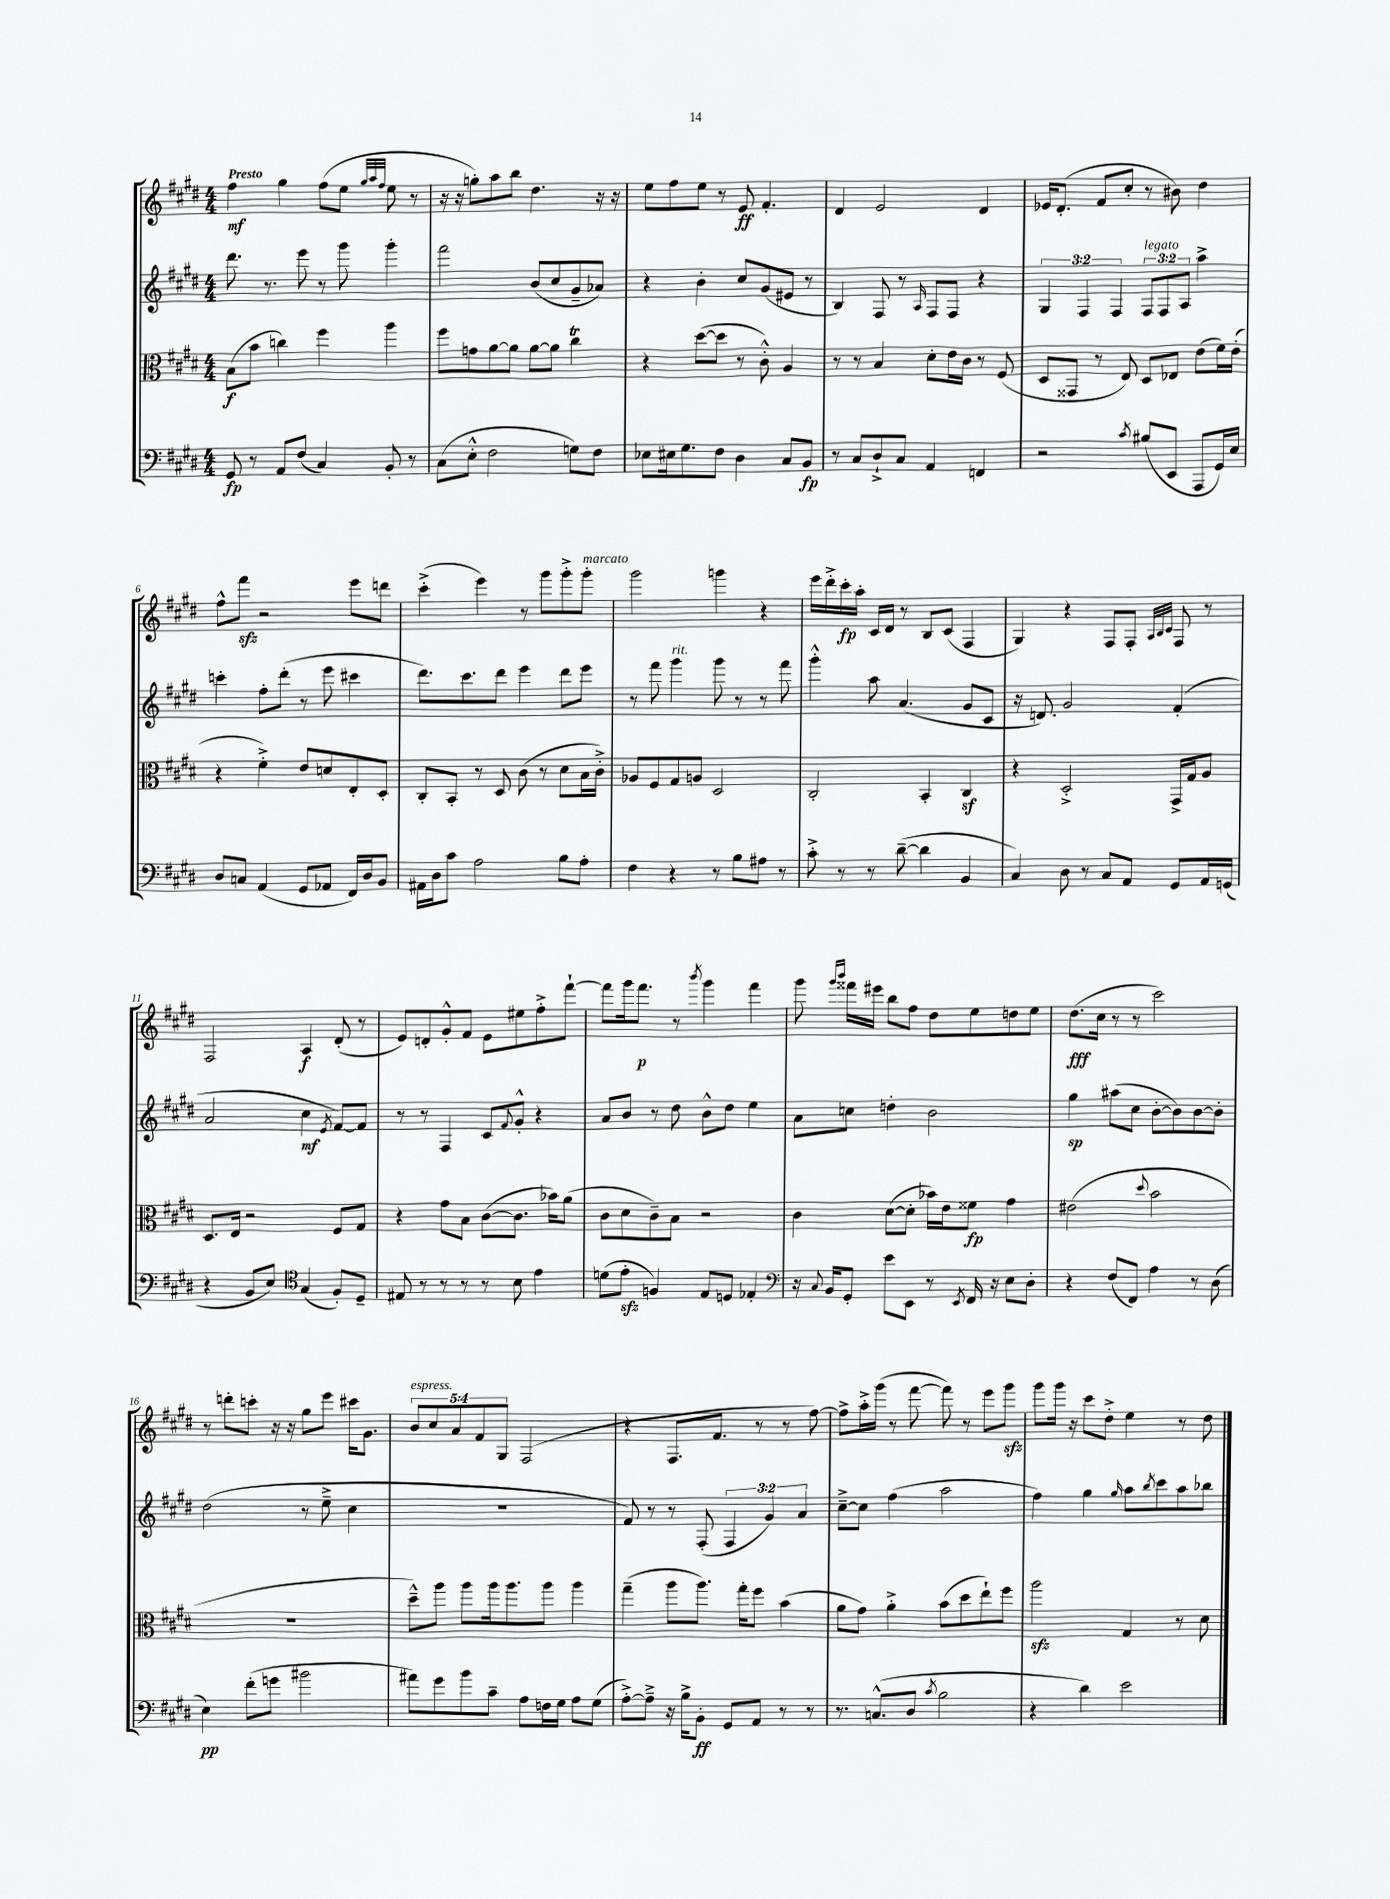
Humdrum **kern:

**kern	**dynam	**kern	**dynam	**kern	**dynam	**kern	**dynam
*part4	*part4	*part3	*part3	*part2	*part2	*part1	*part1
*staff4	*staff4	*staff3	*staff3	*staff2	*staff2	*staff1	*staff1
*clefF4	*	*clefC3	*	*clefG2	*	*clefG2	*
*k[f#c#g#d#]	*	*k[f#c#g#d#]	*	*k[f#c#g#d#]	*	*k[f#c#g#d#]	*
*M4/4	*	*M4/4	*	*M4/4	*	*M4/4	*
=1	=1	=1	=1	=1	=1	=1	=1
!	!	!	!	!	!	!LO:TX:a:B:t=Presto	!
8GG#/	fp	(8B\L	f	8.ddd#\	.	4ff#\	mf
8r	.	8b\J	.	.	.	.	.
.	.	.	.	8.r	.	.	.
8AA/L	.	4ccn\)	.	.	.	4gg#\	.
(8F#/J	.	.	.	8eee\	.	.	.
4C#/)	.	4ff#\	.	8r	.	(8ff#\L	.
.	.	.	.	8ggg#\	.	8ee\J	.
.	.	.	.	.	.	32qqgg#/LLL	.
.	.	.	.	.	.	32qqaa/	.
.	.	.	.	.	.	32qqff#/JJJ	.
8BB'/	.	4aa\	.	4ggg#'\	.	8ee\	.
8r	.	.	.	.	.	8r	.
=2	=2	=2	=2	=2	=2	=2	=2
(8C#\L	.	8ff#\L	.	2fff#\	.	16r	.
.	.	.	.	.	.	16r	.
8E'^^\J	.	8gn\	.	.	.	8ggn'\L)	.
2F#\	.	[8a\	.	.	.	8aa\	.
.	.	8a\J]	.	.	.	8bb\J	.
.	.	[8a\L	.	(8b/L	.	4.dd#\	.
.	.	8a\J]	.	8cc#/	.	.	.
8Gn\L)	.	4cc#T\	.	8g#~/	.	.	.
8F#\J	.	.	.	8a-X/J)	.	16r	.
.	.	.	.	.	.	16r	.
=3	=3	=3	=3	=3	=3	=3	=3
8E-X\L	.	4r	.	4r	.	8ee\L	.
16E#X\k	.	.	.	.	.	8ff#\	.
8.G#\	.	.	.	.	.	.	.
.	.	([8dd#\L	.	4b'\	.	8ee\J	.
8F#\J	.	8dd#\J]	.	.	.	8r	.
4D#\	.	8r	.	8cc#/L	.	8e/	ff
.	.	8c#'^^\)	.	(8g#/	.	4.f#'/	.
8C#/L	.	4A/	.	8e#X/J	.	.	.
8BB/J	fp	.	.	8r	.	.	.
=4	=4	=4	=4	=4	=4	=4	=4
8r	.	8r	.	4B/)	.	4d#/	.
8C#/L	.	8r	.	.	.	.	.
8D#`^/	.	4B/	.	8F#/	.	2e/	.
8C#/J	.	.	.	8r	.	.	.
.	.	.	.	16qqA/	.	.	.
4AA/	.	8d#'\L	.	8F#/L	.	.	.
.	.	16e\L	.	8F#/J	.	.	.
.	.	16c#\JJ	.	.	.	.	.
4FFn/	.	8r	.	4r	.	4d#/	.
.	.	(8F#/	.	.	.	.	.
=5	=5	=5	=5	=5	=5	=5	=5
2r	.	8D#/L	.	6G#/	.	16e-X/KL	.
.	.	.	.	.	.	(8.d#'/J	.
.	.	8GG##X/J	.	.	.	.	.
.	.	.	.	6F#/	.	.	.
.	.	8r	.	.	.	8f#/L	.
.	.	.	.	6F#/	.	.	.
.	.	8E/)	.	.	.	8cc#'/J	.
8qc#/	.	.	.	.	.	.	.
!	!	!	!	!LO:TX:a:i:t=legato	!	!	!
(8B#X/L	.	8D#/L	.	12F#/L	.	8r	.
.	.	.	.	12F#/	.	.	.
8EE/J	.	8E-X/J	.	.	.	8b#X\)	.
.	.	.	.	12A/J	.	.	.
8AAA/L	.	(8e\L	.	4aa^\	.	4dd#\	.
16GG#/L)	.	16f#\L)	.	.	.	.	.
16E/JJ	.	(16e'\JJ	.	.	.	.	.
!!LO:LB:g=z
=6	=6	=6	=6	=6	=6	=6	=6
8D#/L	.	4r	.	4cccn'\	.	8ff#^^\L	.
8Cn/J	.	.	.	.	.	8fff#zz\J	.
(4AA/	.	4f#'^\)	.	8ff#'\L	.	2r	.
.	.	.	.	(8ddd#'\J	.	.	.
8GG#/L	.	8e/L	.	8r	.	.	.
8AA-X/J	.	8dn/	.	8eee\	.	.	.
16FF#/LL)	.	8E'/	.	4ccc#X\	.	8eee\L	.
16D#/J	.	.	.	.	.	.	.
8BB/J	.	8D#'/J	.	.	.	8dddn\J	.
=7	=7	=7	=7	=7	=7	=7	=7
16AA#X\LL	.	8C#'/L	.	8.ddd#\L)	.	(4ccc#'^\	.
16D#\J	.	.	.	.	.	.	.
8c#\J	.	8BB'/J	.	.	.	.	.
.	.	.	.	8.ccc#\	.	.	.
2A\	.	8r	.	.	.	4eee\)	.
.	.	8D#/	.	8ddd#\J	.	.	.
.	.	(8c#\	.	4eee\	.	8r	.
.	.	8r	.	.	.	8ggg#\L	.
8B\L	.	8d#\L	.	8ddd#\L	.	8ggg#'^\	.
!	!	!	!	!	!	!LO:TX:a:i:t=marcato	!
8A'\J	.	16B\L	.	8eee\J	.	8ggg#'\J	.
.	.	16c#'^\JJ)	.	.	.	.	.
=8	=8	=8	=8	=8	=8	=8	=8
4F#\	.	8A-X/L	.	8r	.	2ggg#\	.
.	.	8F#/	.	8fff#\	.	.	.
!	!	!	!	!LO:TX:a:i:t=rit.	!	!	!
4r	.	8G#/	.	4ggg#\	.	.	.
.	.	8An/J	.	.	.	.	.
8r	.	2D#/	.	8ggg#\	.	4gggn\	.
8B\L	.	.	.	8r	.	.	.
8A#X\J	.	.	.	8r	.	4r	.
8r	.	.	.	8fff#\	.	.	.
=9	=9	=9	=9	=9	=9	=9	=9
8c#'^\	.	2C#'/	.	4ggg#'^^\	.	16eee\LL	.
.	.	.	.	.	.	16ddd#'^\	.
8r	.	.	.	.	.	16ccc#'\	fp
.	.	.	.	.	.	16aa'\JJ	.
8r	.	.	.	8aa\	.	16c#/LL	.
.	.	.	.	.	.	16d#/JJ	.
([8d#~\	.	.	.	(4.a/	.	8r	.
4d#\]	.	4BB'/	.	.	.	8B/L	.
.	.	.	.	.	.	(8c#/J	.
4BB/	.	4C#z/	.	8g#/L	.	4F#/	.
.	.	.	.	8c#/J	.	.	.
=10	=10	=10	=10	=10	=10	=10	=10
4C#/)	.	4r	.	16r	.	4G#/)	.
.	.	.	.	8.dn/)	.	.	.
8D#\	.	2D#'^/	.	2g#/	.	4r	.
8r	.	.	.	.	.	.	.
8C#/L	.	.	.	.	.	8F#/L	.
8AA/J	.	.	.	.	.	8F#'/J	.
.	.	.	.	.	.	32qqA/LLL	.
.	.	.	.	.	.	32qqB/	.
.	.	.	.	.	.	32qqc#/JJJ	.
8GG#/L	.	16GG#^/LL	.	(4f#'/	.	8F#/	.
.	.	16G#/J	.	.	.	.	.
16AA/L	.	8A/J	.	.	.	8r	.
(16GGn/JJ	.	.	.	.	.	.	.
!!LO:LB:g=z
=11	=11	=11	=11	=11	=11	=11	=11
4r	.	8.D#/L	.	2a/	.	2F#/	.
.	.	16E/Jk	.	.	.	.	.
8BB/L	.	2r	.	.	.	.	.
8E/J)	.	.	.	.	.	.	.
*clefC4	*	*	*	*	*	*	*
(4G#/	.	.	.	4cc#\	mf	4A/	f
.	.	.	.	8qe/	.	.	.
8F#'/L)	.	8F#/L	.	[8f#/L)	.	(8d#'/	.
8D#~/J	.	8G#/J	.	8f#/J]	.	8r	.
=12	=12	=12	=12	=12	=12	=12	=12
8E#X/	.	4r	.	8r	.	8e/L)	.
8r	.	.	.	8r	.	8dn'/	.
8r	.	8g#\L	.	4F#/	.	8g#'^^/	.
8r	.	8B\J	.	.	.	8f#/J	.
8r	.	([8c#\L	.	8c#/L	.	8e\L	.
.	.	.	.	8qqf#/	.	.	.
8B\	.	8.c#\J]	.	8g#'^^/J	.	8ee#X\	.
4e\	.	.	.	4r	.	8ff#'^\	.
.	.	16b-X\KL)	.	.	.	.	.
.	.	(8a\J	.	.	.	[8fff#`\J	.
=13	=13	=13	=13	=13	=13	=13	=13
(8dn\L	.	8c#\L	.	8a/L	.	8fff#\L]	.
8ezz'\J	.	8d#\	.	8b/J	.	16ggg#\k	.
.	.	.	.	.	.	8.fff#\J	p
4Fn/)	.	8c#~\)	.	8r	.	.	.
.	.	8B\J	.	8dd#\	.	8r	.
.	.	.	.	.	.	8qbbb/	.
8E/L	.	2r	.	8b^^\L	.	4ggg#\	.
8Dn/J	.	.	.	8dd#\J	.	.	.
4E-X'/	.	.	.	4ee\	.	4fff#\	.
=14	=14	=14	=14	=14	=14	=14	=14
*clefF4	*	*	*	*	*	*	*
16r	.	4c#\	.	8a\L	.	8ggg#\	.
8qqC#/	.	.	.	.	.	.	.
16BB/KL	.	.	.	.	.	.	.
.	.	.	.	.	.	16qqggg#/LL	.
.	.	.	.	.	.	16qqbbb/JJ	.
8GG#'/J	.	.	.	8ccn\J	.	16fff##X\LL	.
.	.	.	.	.	.	16eee#X\JJ	.
8e\L	.	([8d#\L	.	4ddn'\	.	8bb\L	.
8EE\J	.	8d#'\J]	.	.	.	8ff#\J	.
8r	.	16b-X\LL)	.	2b\	.	8dd#\L	.
.	.	16e\J	.	.	.	.	.
8qEE/	.	.	.	.	.	.	.
16FF#/	.	8f##X\J	fp	.	.	8ee\	.
16r	.	.	.	.	.	.	.
8E\L	.	4g#\	.	.	.	8ddn\	.
8D#'\J	.	.	.	.	.	8ee\J	.
=15	=15	=15	=15	=15	=15	=15	=15
4r	.	(2e#X\	.	4gg#\	sp	(8.dd#\L	fff
.	.	.	.	.	.	16cc#\Jk	.
(8F#/L	.	.	.	(8aa#X\L	.	8r	.
8FF#/J)	.	.	.	8cc#\J	.	8r	.
.	.	8qqdd#/	.	.	.	.	.
4A\	.	2b\	.	[8b'\L	.	2ccc#\)	.
.	.	.	.	8b\])	.	.	.
8r	.	.	.	[8b\	.	.	.
(8D#\	.	.	.	8b'\J]	.	.	.
!!LO:LB:g=z
=16	=16	=16	=16	=16	=16	=16	=16
4E\)	pp	1r	.	(2dd#\	.	8r	.
.	.	.	.	.	.	8dddn'\L	.
(8f#'\L	.	.	.	.	.	8cccn'\J	.
8gn\J	.	.	.	.	.	16r	.
.	.	.	.	.	.	16r	.
2b#X\	.	.	.	8r	.	8gg#\L	.
.	.	.	.	8ee~^\	.	8eee\J	.
.	.	.	.	4cc#\	.	16ccc#X\KL	.
.	.	.	.	.	.	8.g#\J	.
=17	=17	=17	=17	=17	=17	=17	=17
!	!	!	!	!	!	!LO:TX:a:i:t=espress.	!
8a#X\L)	.	8dd#~^^\L)	.	1r	.	10b/L	.
.	.	.	.	.	.	10cc#/	.
8g#\	.	8aa\J	.	.	.	.	.
.	.	.	.	.	.	10a/	.
8b\	.	8aa\L	.	.	.	.	.
.	.	.	.	.	.	10f#/	.
8c#~\J	.	16aa\k	.	.	.	.	.
.	.	.	.	.	.	10G#/J	.
.	.	8.aa\	.	.	.	.	.
8A\L	.	.	.	.	.	(2F#/	.
16Fn\L	.	8aa\J	.	.	.	.	.
16G#\JJ	.	.	.	.	.	.	.
8A\L	.	4aa\	.	.	.	.	.
(8G#\J	.	.	.	.	.	.	.
=18	=18	=18	=18	=18	=18	=18	=18
[8A'^\L)	.	(4gg#~\	.	8f#/)	.	4r	.
8A~^\J]	.	.	.	8r	.	.	.
16r	.	8aa\L	.	8r	.	8.F#/L	.
16B^\KL	.	.	.	.	.	.	.
8BB'\J	ff	8.aa\J)	.	(8F#'/	.	.	.
.	.	.	.	.	.	8.f#/J	.
8GG#/L	.	.	.	6F#/	.	.	.
.	.	16gg#'\KL	.	.	.	.	.
8AA/J	.	8ff#\J	.	.	.	8r	.
.	.	.	.	6g#/)	.	.	.
8r	.	(4b\	.	.	.	8r	.
.	.	.	.	6a/	.	.	.
8r	.	.	.	.	.	[8ff#\)	.
=19	=19	=19	=19	=19	=19	=19	=19
8.r	.	8a\L	.	[8cc#~^\L	.	8ff#^\L]	.
.	.	8g#\J)	.	8cc#\J]	.	16aa'^\L	.
(8.Cn^^/L	.	.	.	.	.	(16ggg#\JJ	.
.	.	4a'^\	.	(4ff#\	.	8r	.
8D#/J	.	.	.	.	.	[8fff#\	.
8qc#/	.	.	.	.	.	.	.
2B\	.	(8b\L	.	2aa\	.	8fff#\])	.
.	.	8dd#\	.	.	.	8r	.
.	.	8ee`\)	.	.	.	8eee\L	.
.	.	8ff#\J	.	.	.	8ggg#zz\J	.
=20	=20	=20	=20	=20	=20	=20	=20
4r	.	2aazz\	.	4ff#\)	.	8ggg#\L	.
.	.	.	.	.	.	16ggg#\Jk	.
.	.	.	.	.	.	16r	.
4d#\)	.	.	.	4gg#\	.	8ccc#\L	.
.	.	.	.	.	.	8dd#'^\J	.
.	.	.	.	16qqgg#/	.	.	.
2e\	.	4G#/	.	8aa\L	.	4ee\	.
.	.	.	.	8qbb/	.	.	.
.	.	.	.	8ccc#\	.	.	.
.	.	8r	.	8aa\	.	8r	.
.	.	8d#\	.	8bb-X\J	.	8dd#\	.
==	==	==	==	==	==	==	==
*-	*-	*-	*-	*-	*-	*-	*-
